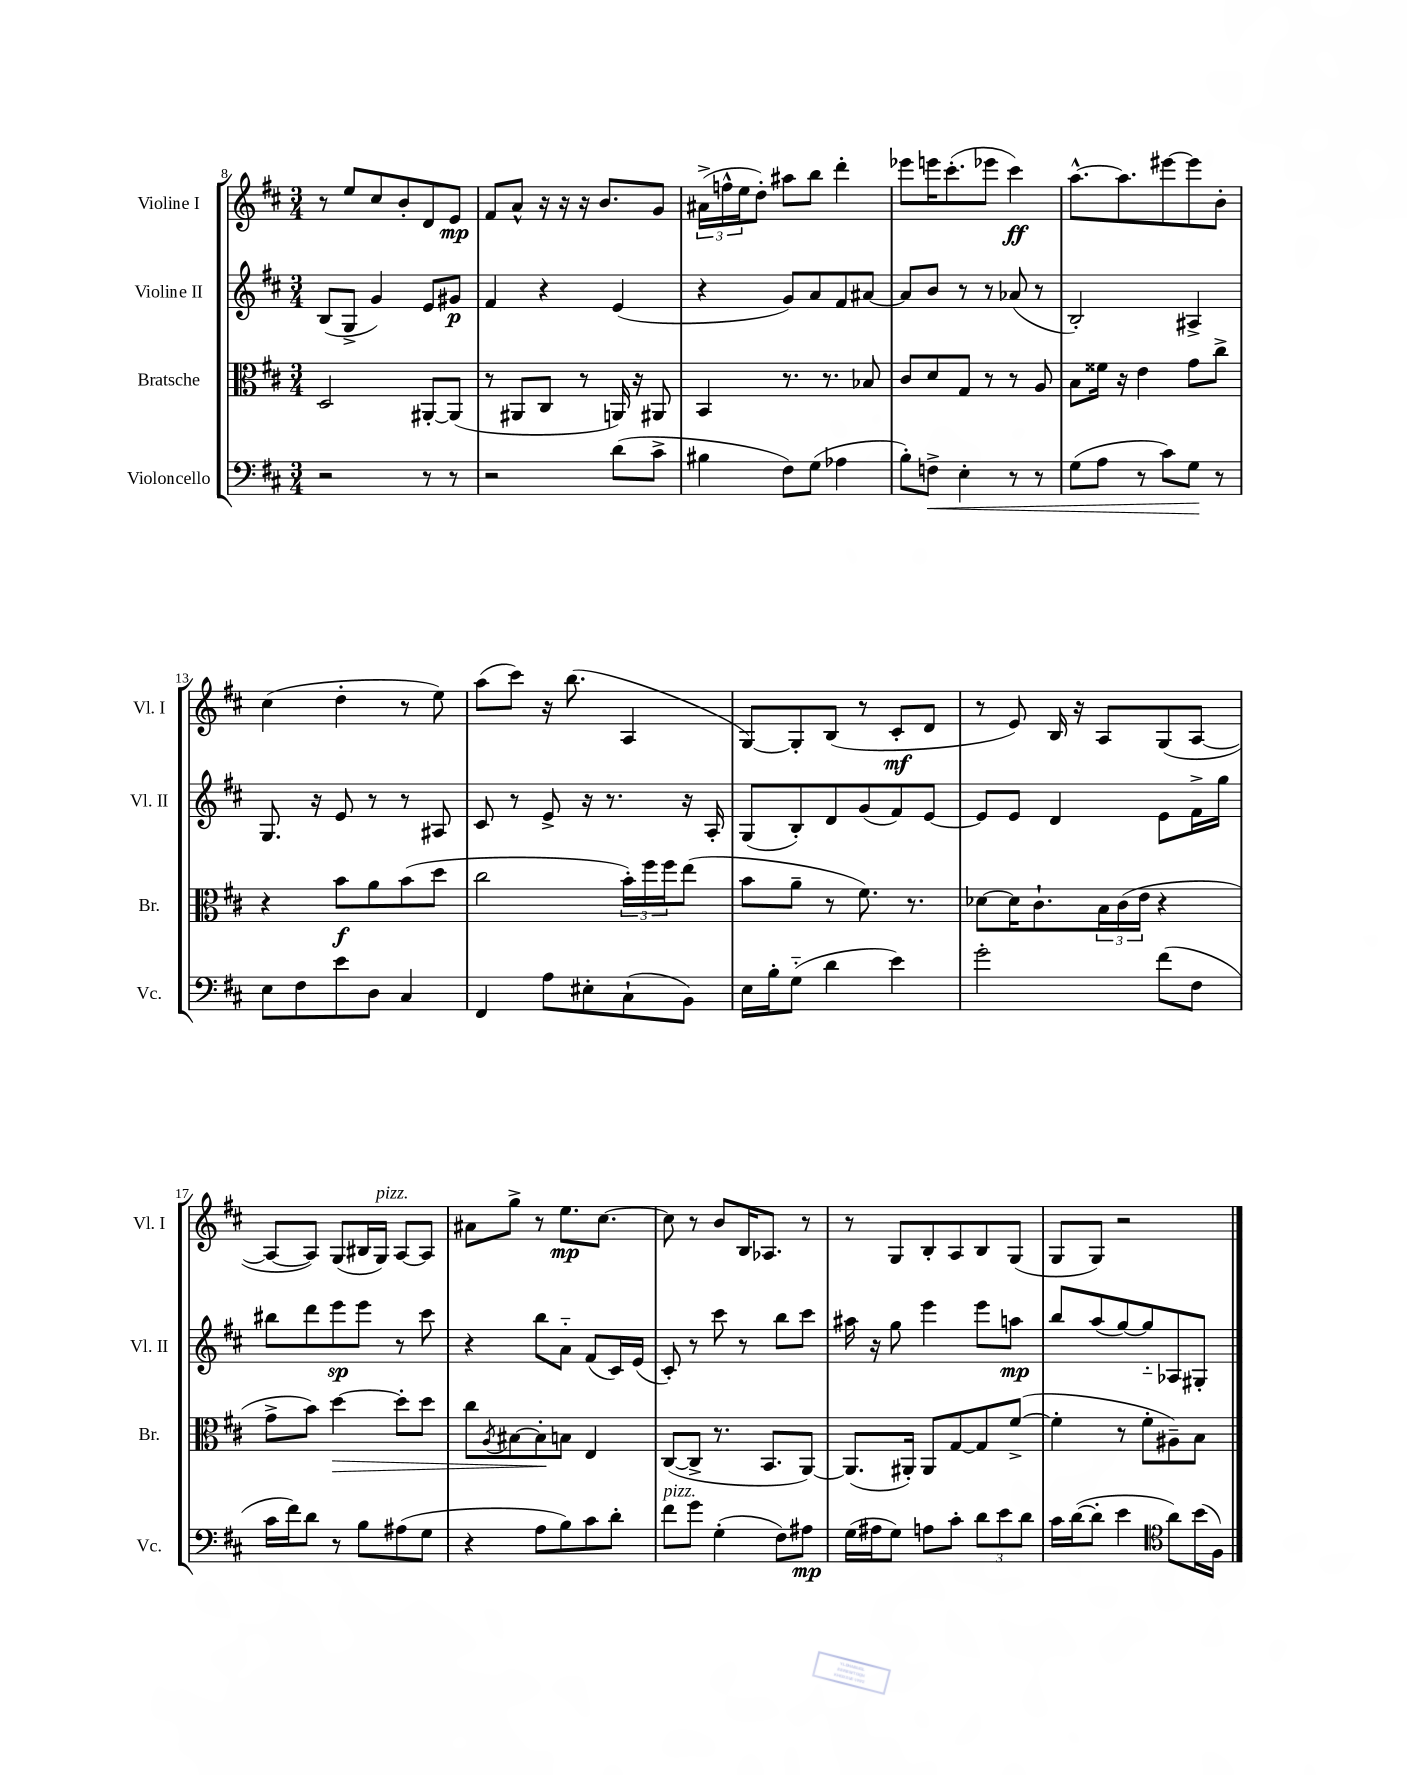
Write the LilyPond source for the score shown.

<<
\new StaffGroup <<
\new Staff = "s0" \with { instrumentName = "Violine I" shortInstrumentName = "Vl. I" } {
    \clef treble \key d \major \numericTimeSignature \time 3/4
    r8 e''8 cis''8 b'8-. d'8 e'8\mp |
    fis'8 a'8-^ r16 r16 r16 b'8. g'8 |
    \tuplet 3/2 { ais'16->( f''16-^ e''16 } d''8-.) ais''8 b''8 d'''4-. |
    ees'''8 e'''16 cis'''8.-.( ees'''8 cis'''4\ff) |
    a''8.~-^ a''8. eis'''8~ eis'''8 b'8-. |
    cis''4( d''4-. r8 e''8) |
    a''8( cis'''8) r16 b''8.( a4 |
    g8~) g8-. b8( r8 cis'8-.\mf d'8 |
    r8 e'8) b16 r16 a8 g8( a8~ |
    a8~ a8) g8( bis16 g16^\markup { \italic "pizz." }) a8~ a8 |
    ais'8 g''8-> r8 e''8.\mp cis''8.~ |
    cis''8 r8 b'8 b16 aes8. r8 |
    r8 g8 b8-. a8 b8 g8( |
    g8 g8) r2 \bar "|." |
}
\new Staff = "s1" \with { instrumentName = "Violine II" shortInstrumentName = "Vl. II" } {
    \clef treble \key d \major \numericTimeSignature \time 3/4
    b8( g8-> g'4) e'8 gis'8\p |
    fis'4 r4 e'4( |
    r4 g'8) a'8 fis'8 ais'8~ |
    ais'8 b'8 r8 r8 aes'8( r8 |
    b2-.) ais4-> |
    g8. r16 e'8 r8 r8 ais8 |
    cis'8 r8 e'8-> r16 r8. r16 a16-. |
    g8( b8-.) d'8 g'8( fis'8) e'8~ |
    e'8 e'8 d'4 e'8 fis'16-> g''16 |
    bis''8 d'''8 e'''8\sp e'''8 r8 cis'''8 |
    r4 b''8 a'8-_ fis'8( cis'16) e'16( |
    cis'8-.) r8 cis'''8 r8 b''8 cis'''8 |
    ais''16 r16 g''8 e'''4 e'''8 a''8\mp |
    b''8 a''8( g''8~) g''8-_ aes8 gis8-. \bar "|." |
}
\new Staff = "s2" \with { instrumentName = "Bratsche" shortInstrumentName = "Br." } {
    \clef alto \key d \major \numericTimeSignature \time 3/4
    d2 ais,8~-. ais,8( |
    r8 ais,8 cis8 r8 a,16) r16 ais,8 |
    b,4 r8. r8. bes8 |
    cis'8 d'8 g8 r8 r8 a8 |
    b8 fisis'16 r16 e'4 g'8 cis''8-> |
    r4 b'8\f a'8 b'8( d''8 |
    cis''2 \tuplet 3/2 { b'16-.) fis''16 fis''16 } e''8( |
    b'8 a'8-- r8 fis'8.) r8. |
    des'8~ des'16 cis'8.-! \tuplet 3/2 { b16 cis'16( e'16 } r4 |
    g'8-> b'8) d''4~\> d''8-. d''8 |
    cis''8 \acciaccatura { a8 } bis8~ bis8-.\! b8 e4 |
    cis8~( cis8-> r8. b,8. a,8~) |
    a,8.( ais,16-.) ais,8 g8~ g8 fis'8~->( |
    fis'4-. r8 fis'8-. ais8--) b8 \bar "|." |
}
\new Staff = "s3" \with { instrumentName = "Violoncello" shortInstrumentName = "Vc." } {
    \clef bass \key d \major \numericTimeSignature \time 3/4
    r2 r8 r8 |
    r2 d'8( cis'8-> |
    bis4 fis8) g8( aes4 |
    b8-.) f8->\< e4-. r8 r8 |
    g8( a8 r8 cis'8) g8\! r8 |
    e8 fis8 e'8 d8 cis4 |
    fis,4 a8 eis8-. cis8-!( b,8) |
    e16 b16-. g8-_( d'4 e'4) |
    g'2-. fis'8( fis8 |
    cis'16 fis'16) d'8 r8 b8 ais8( g8 |
    r4 a8 b8) cis'8 d'8-. |
    fis'8^\markup { \italic "pizz." } g'8 g4-.( fis8) ais8\mp |
    g16( ais16 g8) a8 cis'8-. \tuplet 3/2 { d'8 e'8 d'8 } |
    cis'16 d'16~( d'8-. e'4 \clef tenor a'8) b'16( fis16) \bar "|." |
}
>>
>>
\layout { \context { \Score currentBarNumber = #8 } }
